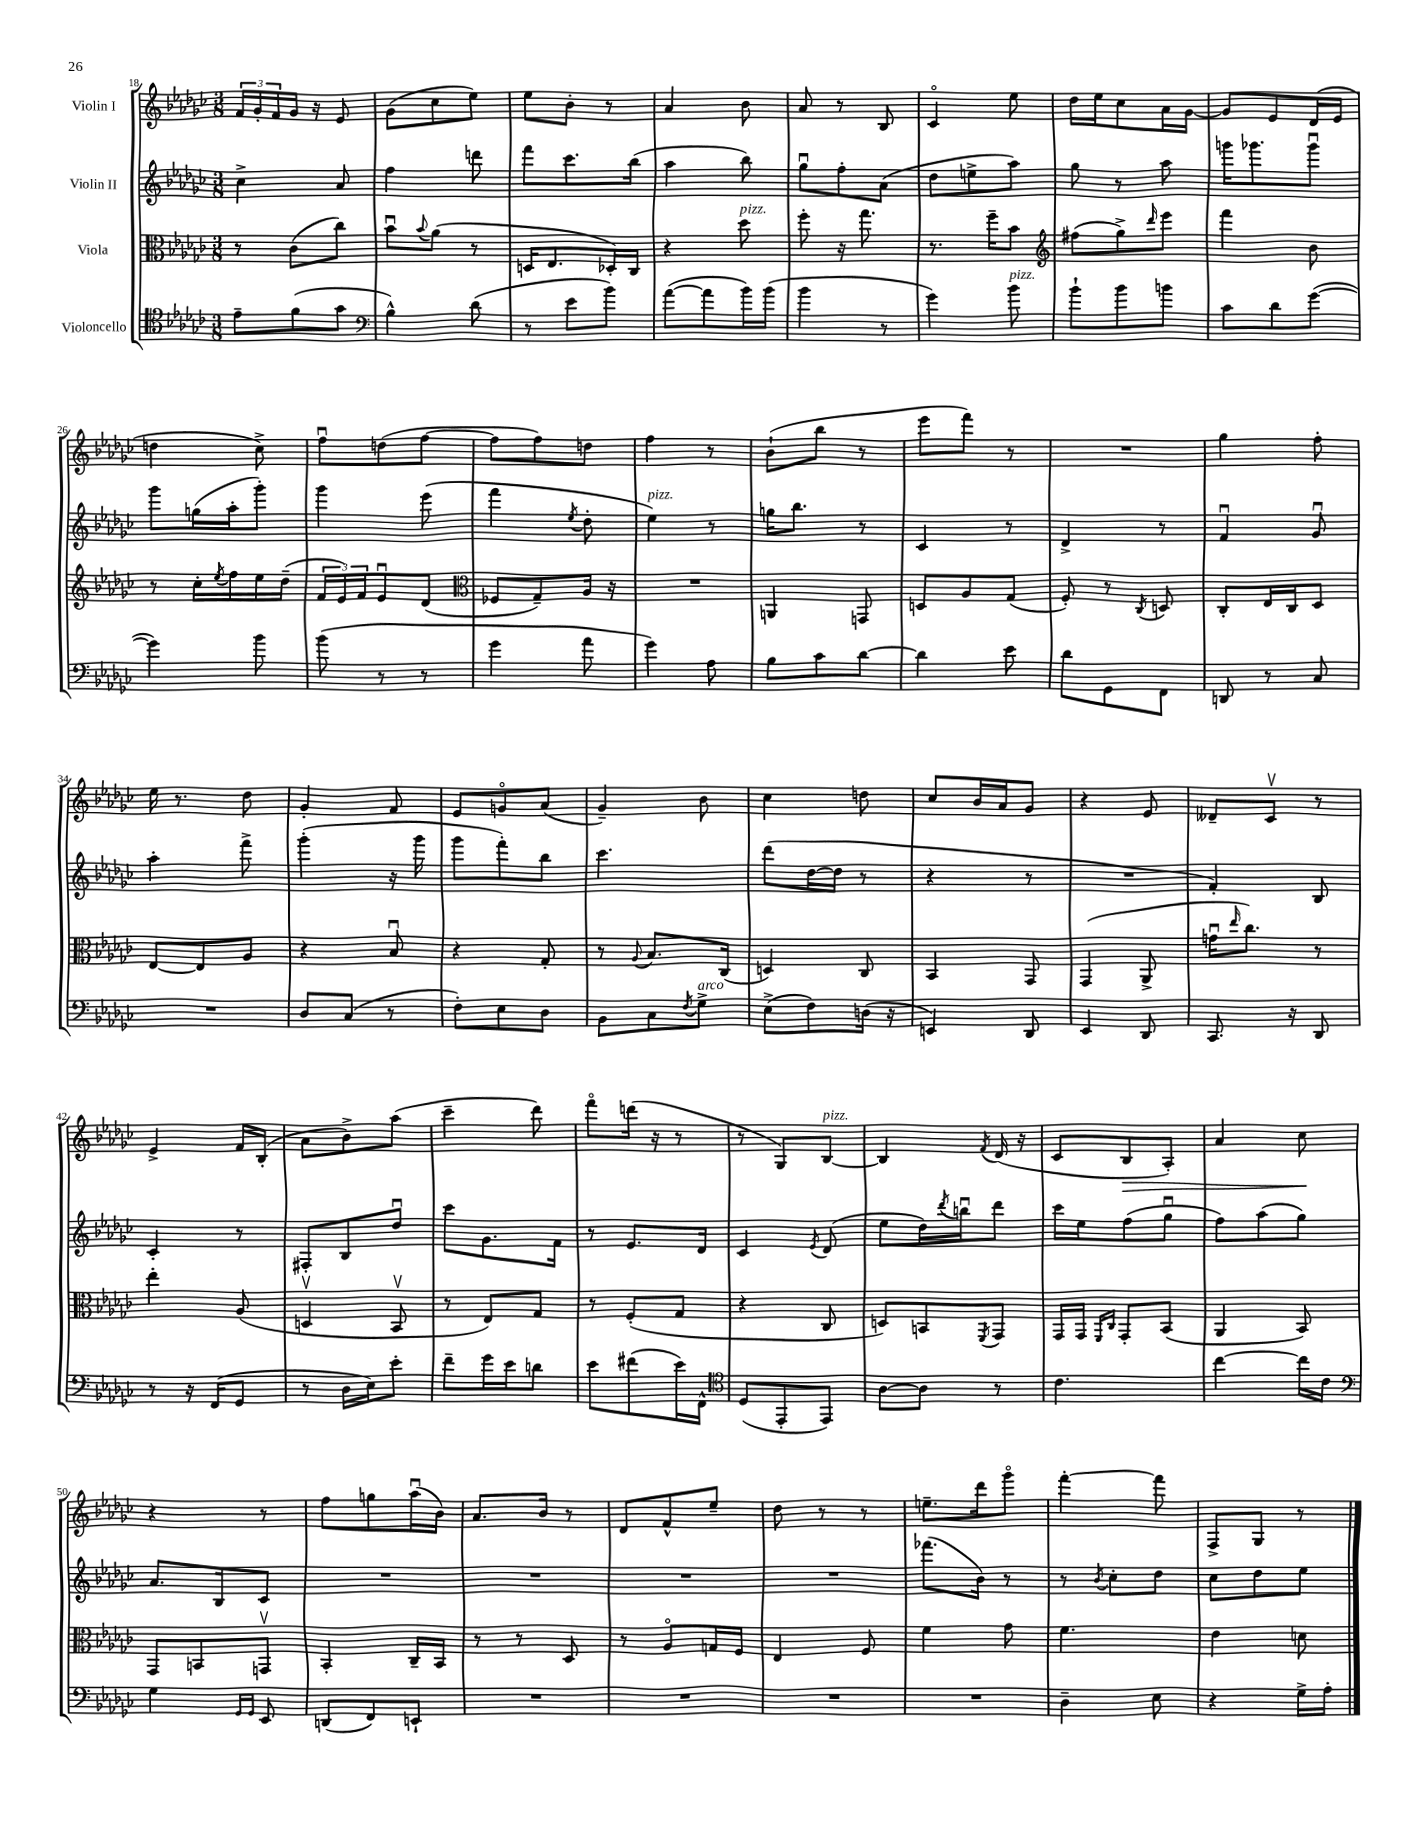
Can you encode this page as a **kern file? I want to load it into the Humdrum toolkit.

**kern	**kern	**kern	**kern	**dynam
*part4	*part3	*part2	*part1	*part1
*staff4	*staff3	*staff2	*staff1	*staff1
*I"Violoncello	*I"Viola	*I"Violin II	*I"Violin I	*
*clefC4	*clefC3	*clefG2	*clefG2	*
*k[b-e-a-d-g-c-]	*k[b-e-a-d-g-c-]	*k[b-e-a-d-g-c-]	*k[b-e-a-d-g-c-]	*
*M3/8	*M3/8	*M3/8	*M3/8	*
=18	=18	=18	=18	=18
8e-~\L	8r	4cc-^\	24f/LL	.
.	.	.	24g-'/	.
.	.	.	24f/	.
(8f\	(8c-\L	.	16g-/JJ	.
.	.	.	16r	.
8g-\J	8cc-\J)	8a-/	8e-/	.
=19	=19	=19	=19	=19
*clefF4	*	*	*	*
4B-^^\)	8b-u\L	4ff\	(8g-\L	.
.	8qqb-/	.	.	.
.	(8a-\J	.	8cc-\	.
(8d-\	8r	8dddn\	8ee-\J)	.
=20	=20	=20	=20	=20
8r	16Dn/KL	8fff\L	8ee-\L	.
.	8.E-/	.	.	.
8e-\L	.	8.ccc-\	8b-'\J	.
8b-\J)	16D-X'/L)	.	8r	.
.	16C-/JJ	(16bb-\Jk	.	.
=21	=21	=21	=21	=21
([8a-\L	4r	4aa-\	4a-/	.
8a-\]	.	.	.	.
!	!LO:TX:a:i:t=pizz.	!	!	!
16b-\L)	8dd-\	8bb-\)	8b-\	.
(16b-\JJ	.	.	.	.
=22	=22	=22	=22	=22
4b-\	8ff'\	8gg-u\L	8a-/	.
.	16r	8ff'\	8r	.
.	8.gg-\	.	.	.
8r	.	(8a-\J	8B-/	.
=23	=23	=23	=23	=23
4g-\)	8.r	8dd-\L	4c-/	.
.	.	8een^\	.	.
.	16ff~\KL	.	.	.
!LO:TX:a:i:t=pizz.	!	!	!	!
8b-\	8b-\J	8aa-\J)	8ee-\	.
=24	=24	=24	=24	=24
*	*clefG2	*	*	*
8b-`\L	(8ff#X\L	8gg-\	16dd-\LL	.
.	.	.	16ee-\J	.
8b-\	8gg-^\)	8r	8cc-\	.
.	16qqddd-/	.	.	.
8bn\J	8eee-\J	8aa-\	16a-\L	.
.	.	.	[16g-\JJ	.
=25	=25	=25	=25	=25
8c-\L	4fff\	16gggn\KL	8g-/L]	.
.	.	8.ggg-X\	.	.
8d-\	.	.	8e-/	.
([8g-\J	8b-\	8ggg-u\J	(16d-/L	.
.	.	.	16e-/JJ	.
!!LO:LB:g=z
=26	=26	=26	=26	=26
4g-\])	8r	8ggg-\L	4ddn\	.
.	16cc-'\LL	(16ggn\L	.	.
.	8qee-/	.	.	.
.	16ff\	16aa-'\J	.	.
8b-\	16ee-\	8ggg-'\J)	8cc-^\)	.
.	(16dd-~\JJ	.	.	.
=27	=27	=27	=27	=27
(8b-\	24f/LL	4ggg-\	8ffu\L	.
.	24e-/)	.	.	.
.	24f/J	.	.	.
8r	8e-u/	.	(8ddn\	.
8r	(8d-/J	(8eee-\	[8ff\J	.
=28	=28	=28	=28	=28
*	*clefC3	*	*	*
4g-\	8F-X/L	4fff\	8ff\L]	.
.	8G-~/)	.	8ff\)	.
.	.	8qee-/	.	.
8a-\	16A-/Jk	8dd-'\	8ddn\J	.
.	16r	.	.	.
=29	=29	=29	=29	=29
!	!	!LO:TX:a:i:t=pizz.	!	!
4g-\)	4.r	4ee-\)	4ff\	.
8A-\	.	8r	8r	.
=30	=30	=30	=30	=30
8B-\L	4AAn/	16ggn\KL	(8b-`\L	.
.	.	8.bb-\J	.	.
8c-\	.	.	8bb-\J	.
[8d-\J	8GGn/	8r	8r	.
=31	=31	=31	=31	=31
4d-\]	8Dn/L	4c-/	8eee-\L	.
.	8A-/	.	8fff\J)	.
8e-\	(8G-/J	8r	8r	.
=32	=32	=32	=32	=32
8d-\L	8F'/)	4d-^/	4.r	.
8GG-\	8r	.	.	.
.	8qC-/	.	.	.
8FF\J	8Dn/	8r	.	.
=33	=33	=33	=33	=33
8DDn/	8C-'/L	4fu/	4gg-\	.
8r	16E-/L	.	.	.
.	16C-/J	.	.	.
8C-/	8D-/J	8g-u/	8ff'\	.
!!LO:LB:g=z
=34	=34	=34	=34	=34
4.r	[8E-/L	4aa-'\	16ee-\	.
.	.	.	8.r	.
.	8E-/]	.	.	.
.	8A-/J	8fff^\	8dd-\	.
=35	=35	=35	=35	=35
8D-/L	4r	(4ggg-'\	4g-'/	.
(8C-/J	.	.	.	.
8r	8B-u/	16r	8f/	.
.	.	16ggg-\	.	.
=36	=36	=36	=36	=36
8F'\L)	4r	8ggg-\L	8e-/L	.
8E-\	.	8fff'\)	8gn/	.
8D-\J	8G-'/	8bb-\J	(8a-/J	.
=37	=37	=37	=37	=37
8BB-\L	8r	4.ccc-\	4g-~/)	.
.	8qqA-/	.	.	.
8C-\	8.B-/L	.	.	.
8qF/	.	.	.	.
!LO:TX:a:i:t=arco	!	!	!	!
8G-^\J	.	.	8b-\	.
.	(16C-/Jk	.	.	.
=38	=38	=38	=38	=38
(8E-^\L	4Dn/)	(8ddd-\L	4cc-\	.
8F\)	.	[16dd-\L	.	.
.	.	16dd-\JJ]	.	.
(16Dn\Jk	8C-/	8r	8ddn\	.
16r	.	.	.	.
=39	=39	=39	=39	=39
4EEn/)	4BB-/	4r	8cc-/L	.
.	.	.	16b-/L	.
.	.	.	16a-/J	.
8DD-/	8GG-/	8r	8g-/J	.
=40	=40	=40	=40	=40
4EE-/	(4GG-/	4.r	4r	.
8DD-/	8AA-^/	.	8e-/	.
=41	=41	=41	=41	=41
8.CC-/	16gnu\KL	4f'/)	8d--X~/L	.
.	16qqee-/	.	.	.
.	8.cc-\J)	.	.	.
.	.	.	8c-v/J	.
16r	.	.	.	.
8DD-/	8r	8B-/	8r	.
!!LO:LB:g=z
=42	=42	=42	=42	=42
8r	4ee-'\	4c-'/	4e-^/	.
16r	.	.	.	.
(16FF/KL	.	.	.	.
8GG-/J	(8A-/	8r	16f/LL	.
.	.	.	(16B-'/JJ	.
=43	=43	=43	=43	=43
8r	4Dnv/	8F#X'/L	8a-\L	.
16D-\LL	.	8B-/	8b-^\)	.
16E-\J)	.	.	.	.
8e-'\J	8BB-v/	8dd-u/J	(8aa-\J	.
=44	=44	=44	=44	=44
8f~\L	8r	8ccc-\L	4ccc-~\	.
16g-\L	8E-/L)	8.g-\	.	.
16e-\J	.	.	.	.
8dn\J	8G-/J	.	8ddd-\)	.
.	.	16f\Jk	.	.
=45	=45	=45	=45	=45
8e-\L	8r	8r	8fff\L	.
(8f#X\	(8F'/L	8.e-/L	(16dddn\Jk	.
.	.	.	16r	.
16e-\L)	8G-/J	.	8r	.
16FF^^\JJ	.	16d-/Jk	.	.
=46	=46	=46	=46	=46
*clefC4	*	*	*	*
(8D-/L	4r	4c-/	8r	.
8EE-'/	.	.	8G-/L)	.
.	.	8qe-/	.	.
!	!	!	!LO:TX:a:i:t=pizz.	!
8EE-/J)	8C-/	(8d-/	[8B-/J	.
=47	=47	=47	=47	=47
[8A-\L	8Dn/L)	8ee-\L	4B-/]	.
8A-\J]	8BBn/	16dd-\L)	.	.
.	.	8qddd-/	.	.
.	.	16bbnu\J	.	.
.	8qFF/	.	8qf/	.
8r	8GG-/J	8ddd-\J	(16d-/	.
.	.	.	16r	.
=48	=48	=48	=48	=48
4.c-\	16GG-/LL	16ccc-\LL	8c-/L	.
.	16GG-/JJ	16ee-\J	.	.
.	16qqFF/LL	.	.	.
.	16qqC-/JJ	.	.	.
!	!	!	!	!LO:HP:b
.	8GG-'/L	(8ff\	8B-/	>
.	(8BB-/J	8gg-u\J	8A-'/J)	.
=49	=49	=49	=49	=49
[4cc-\	4AA-/	8ff\L)	4a-/	.
.	.	(8aa-\	.	.
16cc-\LL]	8BB-/)	8gg-\J)	8cc-\	.
16c-\JJ	.	.	.	.
.	.	.	.	]
!!LO:LB:g=z
=50	=50	=50	=50	=50
*clefF4	*	*	*	*
4G-\	8GG-/L	8.a-/L	4r	.
.	8BBn/	.	.	.
.	.	16B-/k	.	.
16qqGG-/LL	.	.	.	.
16qqGG-/JJ	.	.	.	.
8EE-/	8GGnv/J	8c-/J	8r	.
=51	=51	=51	=51	=51
(8DDn/L	4BB-'/	4.r	8ff\L	.
8FF/)	.	.	8ggn\	.
8EEn`/J	16C-~/LL	.	(16aa-u\L	.
.	16BB-/JJ	.	16b-\JJ)	.
=52	=52	=52	=52	=52
4.r	8r	4.r	8.a-/L	.
.	8r	.	.	.
.	.	.	16b-/Jk	.
.	8D-/	.	8r	.
=53	=53	=53	=53	=53
4.r	8r	4.r	8d-/L	.
.	8A-/L	.	8f^^/	.
.	16Gn/L	.	8ee-~/J	.
.	16F/JJ	.	.	.
=54	=54	=54	=54	=54
4.r	4E-/	4.r	8dd-\	.
.	.	.	8r	.
.	8F/	.	8r	.
=55	=55	=55	=55	=55
4.r	4f\	(8.fff-X\L	8.een~\L	.
.	.	16b-\Jk)	16ddd-\k	.
.	8g-\	8r	8ggg-\J	.
=56	=56	=56	=56	=56
4D-~\	4.f\	8r	[4fff'\	.
.	.	8qb-/	.	.
.	.	8cc-'\L	.	.
8E-\	.	8dd-\J	8fff\]	.
=57	=57	=57	=57	=57
4r	4e-\	8cc-\L	8F^/L	.
.	.	8dd-\	8G-/J	.
16G-^\LL	8dn\	8ee-\J	8r	.
16A-'\JJ	.	.	.	.
==	==	==	==	==
*-	*-	*-	*-	*-
